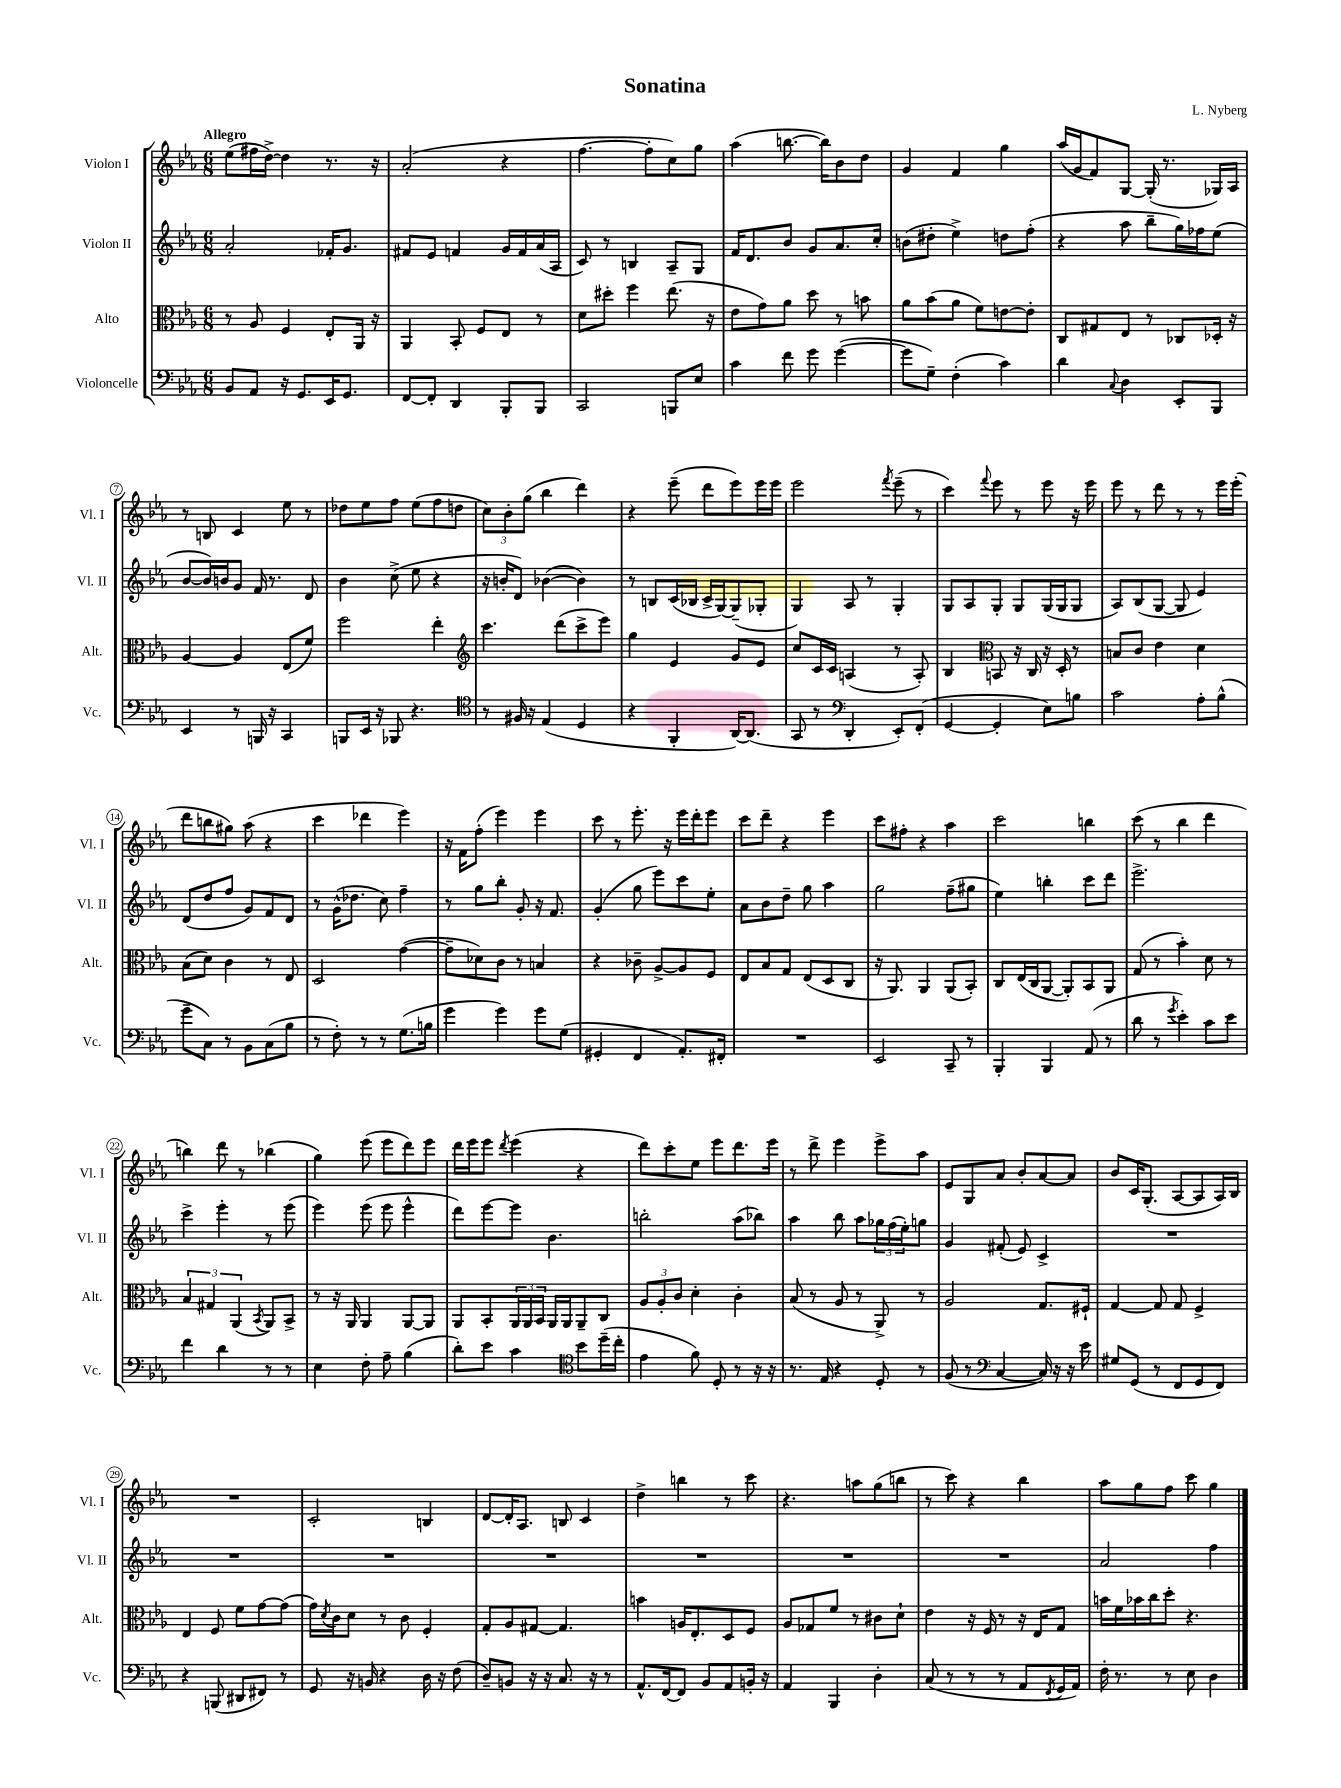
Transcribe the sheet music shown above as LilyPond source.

\header { title = "Sonatina" composer = "L. Nyberg" }
<<
\new StaffGroup <<
\new Staff = "s0" \with { instrumentName = "Violon I" shortInstrumentName = "Vl. I" } {
    \clef treble \key ees \major \numericTimeSignature \time 6/8 \tempo "Allegro"
    ees''8( fis''16 d''16~->) d''4 r8. r16 |
    aes'2-.( r4 |
    f''4.~ f''8-. c''8) g''8 |
    aes''4( b''8.~ b''16) bes'8 d''8 |
    g'4 f'4 g''4 |
    aes''16( g'16 f'8) g8~ g16-.( r8. ges16) aes16 |
    r8 b8 c'4 ees''8 r8 |
    des''8 ees''8 f''8 ees''8( f''8 d''8 |
    \tuplet 3/2 { c''8) bes'8-. g''8( } bes''4 d'''4) |
    r4 ees'''8--( d'''8 ees'''8) ees'''16 ees'''16 |
    ees'''2 \acciaccatura { f'''8 } ees'''8--( r8 |
    c'''4) \appoggiatura { f'''8 } ees'''8 r8 ees'''8 r16 ees'''16 |
    ees'''8 r8 d'''8 r8 r8 ees'''16 ees'''16-.( |
    d'''8 b''8 gis''8) aes''8( r4 |
    c'''4 des'''4 ees'''4) |
    r16 f'16 f''8-.( ees'''4) ees'''4 |
    c'''8 r8 ees'''8.-. r16 ees'''16 d'''16-. ees'''8 |
    c'''8 d'''8-- r4 ees'''4 |
    c'''8 fis''8-. r4 aes''4 |
    c'''2 b''4 |
    c'''8( r8 bes''4 d'''4 |
    b''4) d'''8 r8 bes''4( |
    g''4) ees'''8( ees'''8 d'''8) ees'''8 |
    d'''16 ees'''16 ees'''8 \acciaccatura { d'''8 } ees'''4( r4 |
    d'''8) c'''8-. ees''8 ees'''8 d'''8. ees'''16 |
    r8 d'''8-> ees'''4 ees'''8-> aes''8 |
    ees'8 g8 aes'8 bes'8-. aes'8~ aes'8 |
    bes'8 c'16 g8.-.( aes8~ aes8 aes16) bes16 |
    R2. |
    c'2-. b4 |
    d'8~ d'16-. aes8. b8 c'4 |
    d''4-> b''4 r8 c'''8 |
    r4. a''8 g''8( b''8 |
    r8 c'''8) r4 bes''4 |
    aes''8 g''8 f''8 c'''8 g''4 \bar "|." |
}
\new Staff = "s1" \with { instrumentName = "Violon II" shortInstrumentName = "Vl. II" } {
    \clef treble \key ees \major \numericTimeSignature \time 6/8
    aes'2-. fes'16-. g'8. |
    fis'8 ees'8 f'4 g'16 f'16 aes'16( aes16 |
    c'8) r8 b4 aes8-- g8 |
    f'16 d'8. bes'8 g'8 aes'8. c''16-. |
    b'8( dis''8-. ees''4->) d''8 f''8-.( |
    r4 aes''8 bes''8-- g''16) fes''16 ees''8( |
    bes'8~ bes'16) b'16 g'8 f'16 r8. d'8 |
    bes'4 c''8->( ees''8 r4 |
    r16 b'16-. d'8) bes'4~( bes'4) |
    r8 b8 c'16( bes16 c'16-> g16~) g8--( ges8-. |
    g4) aes8 r8 g4-. |
    g8 aes8 g8-. g8 g16( g16 g8 |
    aes8) bes8( g8~ g8 ees'4) |
    d'8( d''8 f''8 g'8) f'8 d'8 |
    r8 g'16-^( des''8. c''8) f''4-- |
    r8 g''8 bes''8-. g'8-. r16 f'8. |
    g'4-.( g''8 ees'''8) c'''8 ees''8-. |
    aes'8 bes'8 d''8-- g''8 aes''4 |
    g''2 f''8--( gis''8 |
    ees''4) b''4-. c'''8 d'''8 |
    ees'''2.-> |
    c'''4-> ees'''4-. r8 ees'''8( |
    ees'''4) ees'''8( ees'''8 ees'''4-^ |
    d'''8) ees'''8~ ees'''8 bes'4. |
    b''2-. aes''8( bes''8) |
    aes''4 bes''8 aes''8 \tuplet 3/2 { ges''16 f''16( ees''16-.) } g''8 |
    g'4 fis'8-.( ees'8) c'4-> |
    R2. |
    R2. |
    R2. |
    R2. |
    R2. |
    R2. |
    R2. |
    aes'2 f''4 \bar "|." |
}
\new Staff = "s2" \with { instrumentName = "Alto" shortInstrumentName = "Alt." } {
    \clef alto \key ees \major \numericTimeSignature \time 6/8
    r8 aes8 f4 ees8-. aes,16 r16 |
    aes,4 bes,8-. f8 ees8 r8 |
    d'8 dis''8-. f''4 ees''8.( r16 |
    ees'8 g'8) aes'8 d''8 r8 b'8 |
    aes'8 bes'8( aes'8 f'8) e'8~ e'8-. |
    c8 gis8 ees8 r8 ces8 des16-. r16 |
    aes4~ aes4 ees8( f'8) |
    f''2 ees''4-. |
    \clef treble c'''4. d'''8( c'''8-> ees'''8) |
    g''4 ees'4 g'8 ees'8 |
    c''8 c'16 c'16 a4( r8 a8-.) |
    bes4 \clef alto b,8 r16 c16 r16 d16-. r8 |
    b8 c'8 ees'4 d'4 |
    bes8( d'8) c'4 r8 ees8 |
    d2 g'4~( |
    g'8-- des'8) c'8 r8 b4 |
    r4 ces'8-- aes8~-> aes8 f8 |
    ees8 bes8 g8 ees8( d8 c8 |
    r16 aes,8.) aes,4 aes,8( bes,8-.) |
    c8 ees16( c16 aes,8~ aes,8-.) bes,8 aes,8 |
    g8( r8 bes'4-.) d'8 r8 |
    \tuplet 3/2 { bes4 gis4 aes,4( } \acciaccatura { bes,8 } aes,8) bes,8-> |
    r8 r16 aes,16 aes,4 aes,8~ aes,8 |
    aes,8 bes,8-. \tuplet 3/2 { aes,16 aes,16 bes,16 } aes,16 aes,16 aes,8-- c8 |
    \tuplet 3/2 { aes8 aes8-. c'8 } d'4-. c'4-. |
    bes8( r8 aes8 r8 aes,8->) r8 |
    aes2 g8. fis16-! |
    g4~ g8 g8 f4-> |
    ees4 f8 f'8 g'8~ g'8( |
    g'16) \acciaccatura { d'8 } c'16 d'8 r8 c'8 f4-. |
    g8-. aes8 gis8~ gis4. |
    b'4 a16 ees8.-. d8 f8 |
    aes8 ges8 f'8 r8 cis'8 d'8-! |
    ees'4 r16 f16 r8 r16 ees16 g8 |
    b'16 f'16 bes'16 c''16 d''8-. r4. \bar "|." |
}
\new Staff = "s3" \with { instrumentName = "Violoncelle" shortInstrumentName = "Vc." } {
    \clef bass \key ees \major \numericTimeSignature \time 6/8
    bes,8 aes,8 r16 g,8. ees,16 g,8. |
    f,8~ f,8-. d,4 bes,,8-. bes,,8 |
    c,2 b,,8 ees8 |
    c'4 f'8 g'8 g'4~( |
    g'8 g8--) f4-.( c'4) |
    d'4 \appoggiatura { c8 } d4 ees,8-. bes,,8 |
    ees,4 r8 b,,16 r16 c,4 |
    b,,8 ees,16 r16 bes,,8 r4. |
    \clef tenor r8 fis16 r16 ees4( d4 |
    r4 f,4-. aes,16~) aes,8.( |
    g,8 r8 \clef bass d,4-. ees,8-.) f,8-.( |
    g,4~ g,4-. ees8) b8 |
    c'2 aes8-. bes8-^( |
    g'8-- c8) r8 bes,8 c8( bes8 |
    r8 f8-.) r8 r8 g8.( b16 |
    g'4 g'4) g'8 g8( |
    gis,4-. f,4 aes,8.-.) fis,16-. |
    R2. |
    ees,2 c,8-- r8 |
    bes,,4-. bes,,4 aes,8( r8 |
    d'8 r8 \acciaccatura { g'8 } ees'4-.) c'8 ees'8 |
    f'4 d'4 r8 r8 |
    ees4 f8-. aes8-- bes4( |
    d'8-.) ees'8 c'4 \clef tenor bes'8 d''16--( c''16-. |
    ees'4 f'8) d8-. r8 r16 r16 |
    r8. ees16 r4 d8-. r8 |
    f8( r8 \clef bass c4~ c16) r16 r16 ees'16 |
    gis8 g,8( r8 f,8 g,8 f,8) |
    r4 b,,8( dis,8 fis,8) r8 |
    g,8 r16 b,16 r4 d16 r16 f8( |
    d8--) b,8 r16 r16 c8. r16 r8 |
    aes,8.-^ f,16~ f,8 bes,8 aes,8 b,16-. r16 |
    aes,4 bes,,4 d4-. |
    c8( r8 r8 r8 aes,8 \acciaccatura { f,8 } g,16 aes,16) |
    f16-. r8. r8 ees8 d4 \bar "|." |
}
>>
>>
\layout { \context { \Score \override BarNumber.stencil = #(make-stencil-circler 0.1 0.3 ly:text-interface::print) } }
